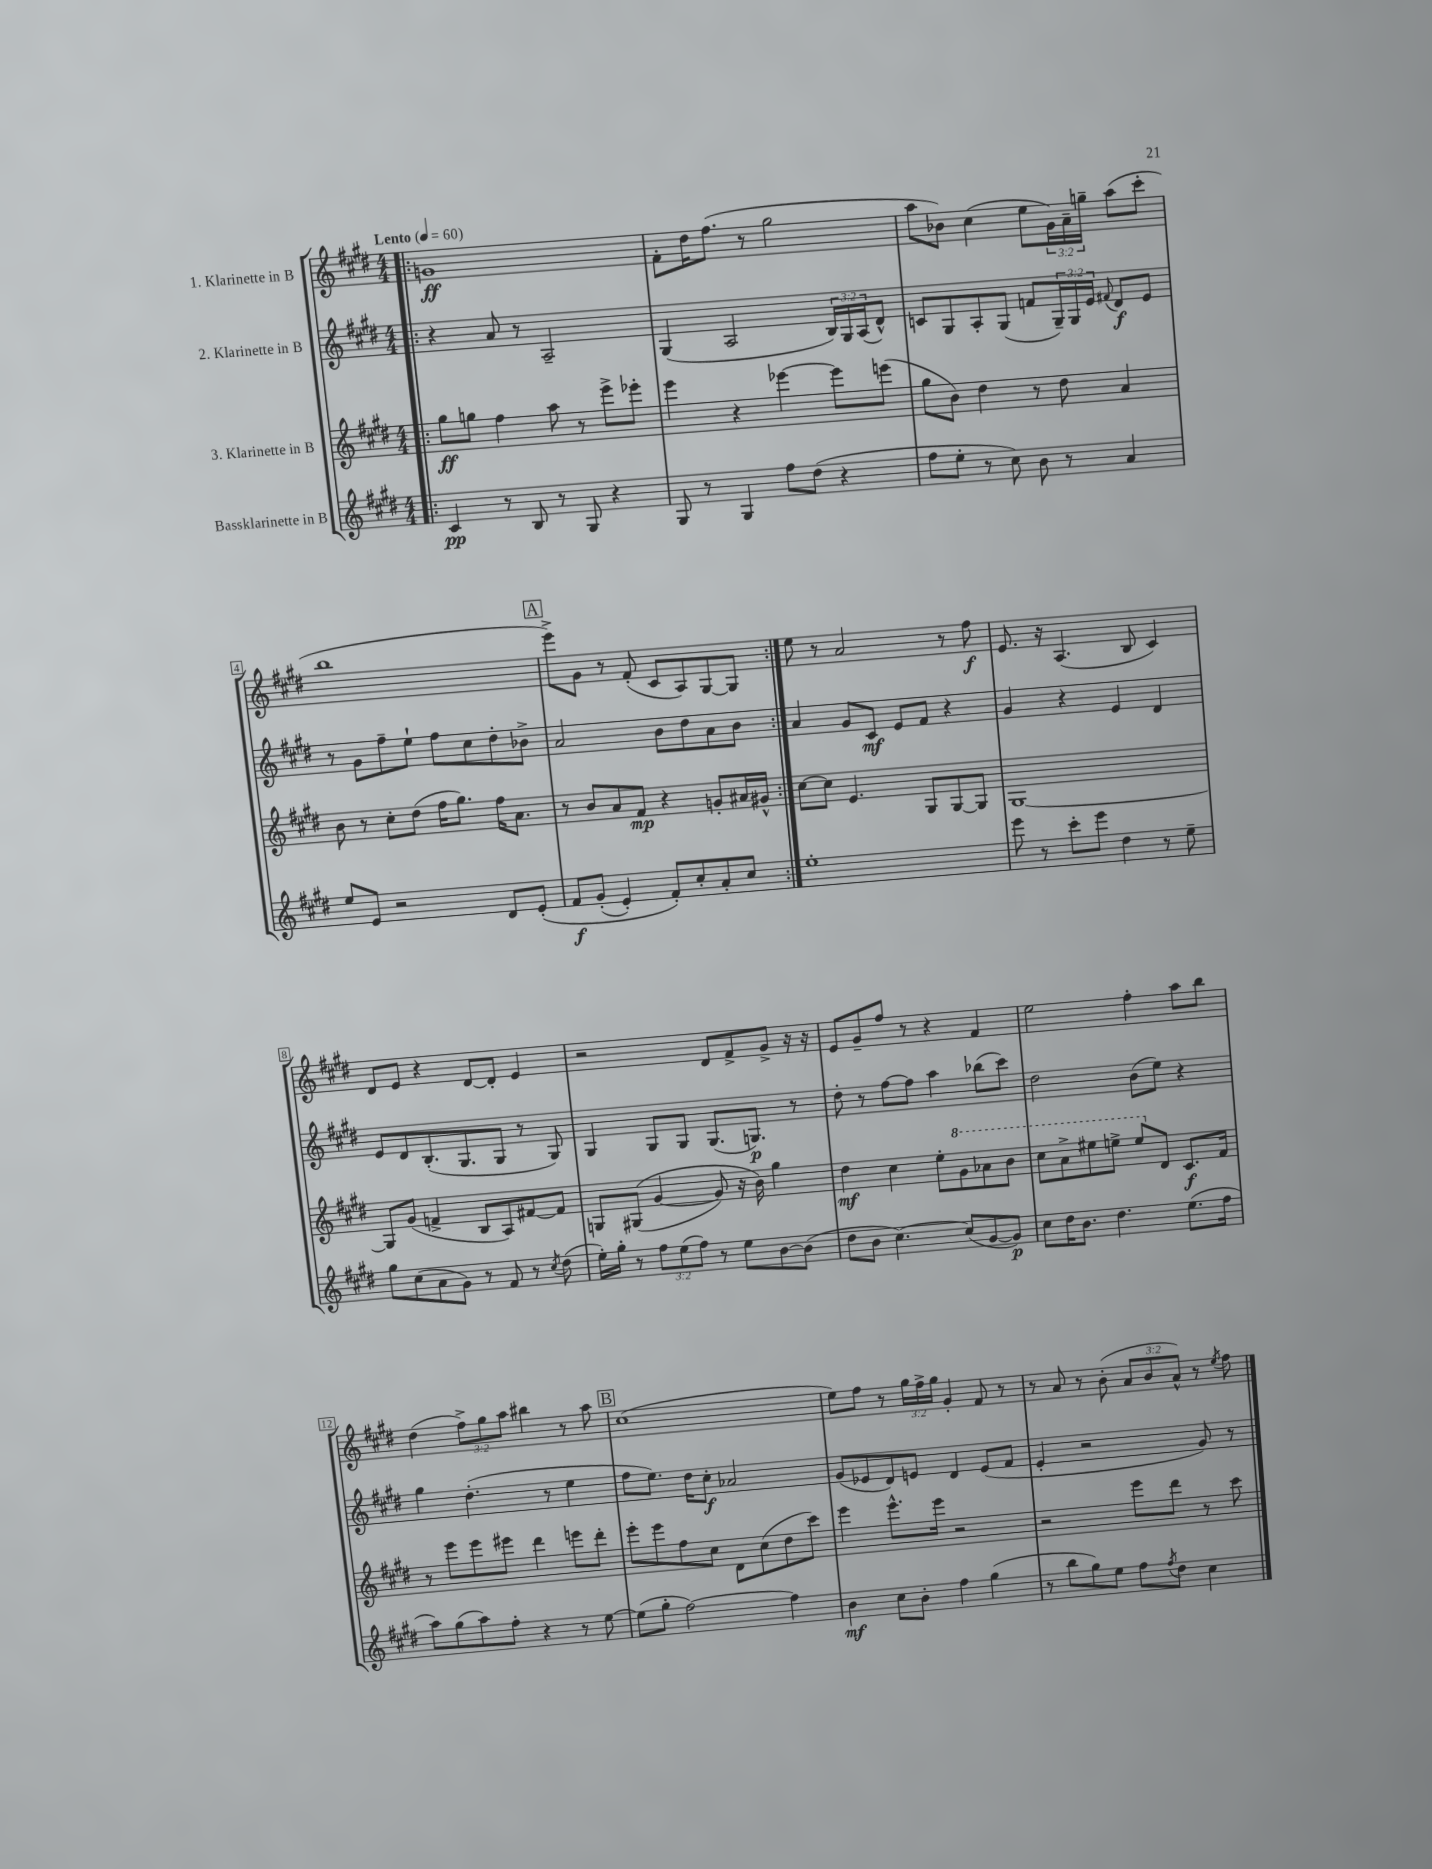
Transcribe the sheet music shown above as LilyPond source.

<<
\new StaffGroup <<
\new Staff = "s0" \with { instrumentName = "1. Klarinette in B" } {
    \clef treble \key e \major \numericTimeSignature \time 4/4 \override Staff.TupletNumber.text = #tuplet-number::calc-fraction-text \tempo "Lento" 4 = 60
    \repeat volta 2 { \bar ".|:" g'1\ff |
    fis'8-. dis''16 fis''8.( r8 gis''2 |
    a''8 bes'8) cis''4( e''8 \tuplet 3/2 { gis'16) a'16-- g''16-- } a''8( cis'''8-. |
    b''1 |
    \mark \markup { \box "A" } e'''8->) gis'8 r8 fis'8-.( cis'8 a8) gis8~ gis8 | }
    e''8 r8 a'2 r8 fis''8\f |
    e'8. r16 a4.( b8 cis'4) |
    dis'8 e'8 r4 dis'8~ dis'8-. e'4 |
    r2 dis'8 fis'8-> gis'8-> r16 r16 |
    e'8 gis'8-- fis''8 r8 r4 fis'4 |
    e''2 fis''4-. a''8 b''8 |
    dis''4( \tuplet 3/2 { fis''8->) gis''8 a''8 } bis''4 r8 a''8 |
    \mark \markup { \box "B" } cis''1( |
    e''8) fis''8 r8 \tuplet 3/2 { gis''16 fis''16-> gis''16 } gis'4-. fis'8 r8 |
    r8 a'8 r8 b'8-.( \tuplet 3/2 { a'8 b'8 a'8-^) } r8 \acciaccatura { e''8 } fis''8 \bar "|." |
}
\new Staff = "s1" \with { instrumentName = "2. Klarinette in B" } {
    \clef treble \key e \major \numericTimeSignature \time 4/4 \override Staff.TupletNumber.text = #tuplet-number::calc-fraction-text
    \repeat volta 2 { \bar ".|:" r4 a'8 r8 a2-- |
    gis4( a2 \tuplet 3/2 { b16) gis16 a16( } dis'8-^) |
    c'8 gis8 a8-. gis8( f'8 \tuplet 3/2 { gis16--) gis16 e'16 } \appoggiatura { fis'8 } dis'8\f e'8 |
    r8 gis'8 fis''8-- e''8-! fis''8 cis''8 dis''8-. bes'8-> |
    \mark \markup { \box "A" } a'2 b'8 dis''8 a'8 b'8 | }
    a'4 gis'8 cis'8\mf e'8 fis'8 r4 |
    gis'4 r4 e'4 dis'4 |
    e'8 dis'8 b8.-.( gis8. gis8 r8 gis8) |
    gis4 gis8 gis8 gis8.( g8.\p) r8 |
    dis''8-. r8 fis''8~ fis''8 a''4 bes''8( cis'''8) |
    dis''2 b'8( e''8) r4 |
    gis''4 dis''4.-.( r8 e''4 |
    \mark \markup { \box "B" } fis''8 e''8.) dis''16 cis''8-.\f aes'2 |
    gis'8( ees'8 dis'8) e'8 dis'4 e'8( fis'8 |
    e'4-. r2 gis'8) r8 \bar "|." |
}
\new Staff = "s2" \with { instrumentName = "3. Klarinette in B" } {
    \clef treble \key e \major \numericTimeSignature \time 4/4
    \repeat volta 2 { \bar ".|:" gis''8\ff g''8 fis''4 a''8 r8 e'''8-> ees'''8-. |
    e'''4 r4 ees'''4~ ees'''8 e'''8( |
    gis''8 b'8) dis''4 r8 dis''8 a'4 |
    b'8 r8 cis''8-. dis''8( fis''16 gis''8.) fis''16 a'8. |
    \mark \markup { \box "A" } r8 b'8 a'8 fis'8\mp r4 g'8-. ais'16 gis'16-^ | }
    cis''8~ cis''8 e'4. gis8 gis8~ gis8 |
    gis1~ |
    gis8 gis'8( f'4-> b8 a8) fis'8~ fis'8 |
    g8 gis8(\( gis'4~ gis'8) r16 b'16\) gis''4 |
    dis''4\mf cis''4 e''8-. \ottava #1 gis''8 aes''8 b''8 |
    cis'''8 a''8-> eis'''8 e'''8-> e'''8 \ottava #0 dis'8 cis'8.\f fis'16 |
    r8 e'''8 e'''8 eis'''8 dis'''4 e'''8 dis'''8-. |
    \mark \markup { \box "B" } e'''8-. e'''8 fis''8 cis''8 dis'8 cis''8( dis''8 cis'''8) |
    e'''4 e'''8.-^ e'''16 r2 |
    r2 e'''8 dis'''8 r8 cis'''8 \bar "|." |
}
\new Staff = "s3" \with { instrumentName = "Bassklarinette in B" } {
    \clef treble \key e \major \numericTimeSignature \time 4/4 \override Staff.TupletNumber.text = #tuplet-number::calc-fraction-text
    \repeat volta 2 { \bar ".|:" cis'4\pp r8 b8 r8 gis8 r4 |
    gis8 r8 gis4 fis''8 dis''8( r4 |
    fis''8 e''8-. r8 cis''8) b'8 r8 a'4 |
    e''8 e'8 r2 dis'8 e'8-.\( |
    \mark \markup { \box "A" } fis'8\f gis'8-.( e'4-.) fis'8-.\) cis''8-. a'8-. cis''8 | }
    e''1-. |
    e'''8 r8 cis'''8-. e'''8 dis''4 r8 e''8-- |
    gis''8 cis''8( a'8 gis'8) r8 fis'8 r8 \acciaccatura { cis''8 } dis''8( |
    e''16-.) gis''16-. r8 \tuplet 3/2 { fis''8 e''8( fis''8) } r8 e''8 b'8~ b'8( |
    dis''8 b'8 cis''4.~) cis''8( gis'8~ gis'8\p) |
    cis''8 dis''16 b'8. dis''4. e''8.( fis''16 |
    a''8) gis''8( a''8) fis''8-. r4 r8 e''8~ |
    \mark \markup { \box "B" } e''8( gis''8-. fis''2~) fis''4 |
    b'4\mf cis''8 b'8-. fis''4 gis''4( |
    r8 b''8 gis''8) e''8 fis''8 \acciaccatura { fis''8 } dis''8 cis''4 \bar "|." |
}
>>
>>
\layout { \context { \Score \override BarNumber.stencil = #(make-stencil-boxer 0.1 0.3 ly:text-interface::print) } }
